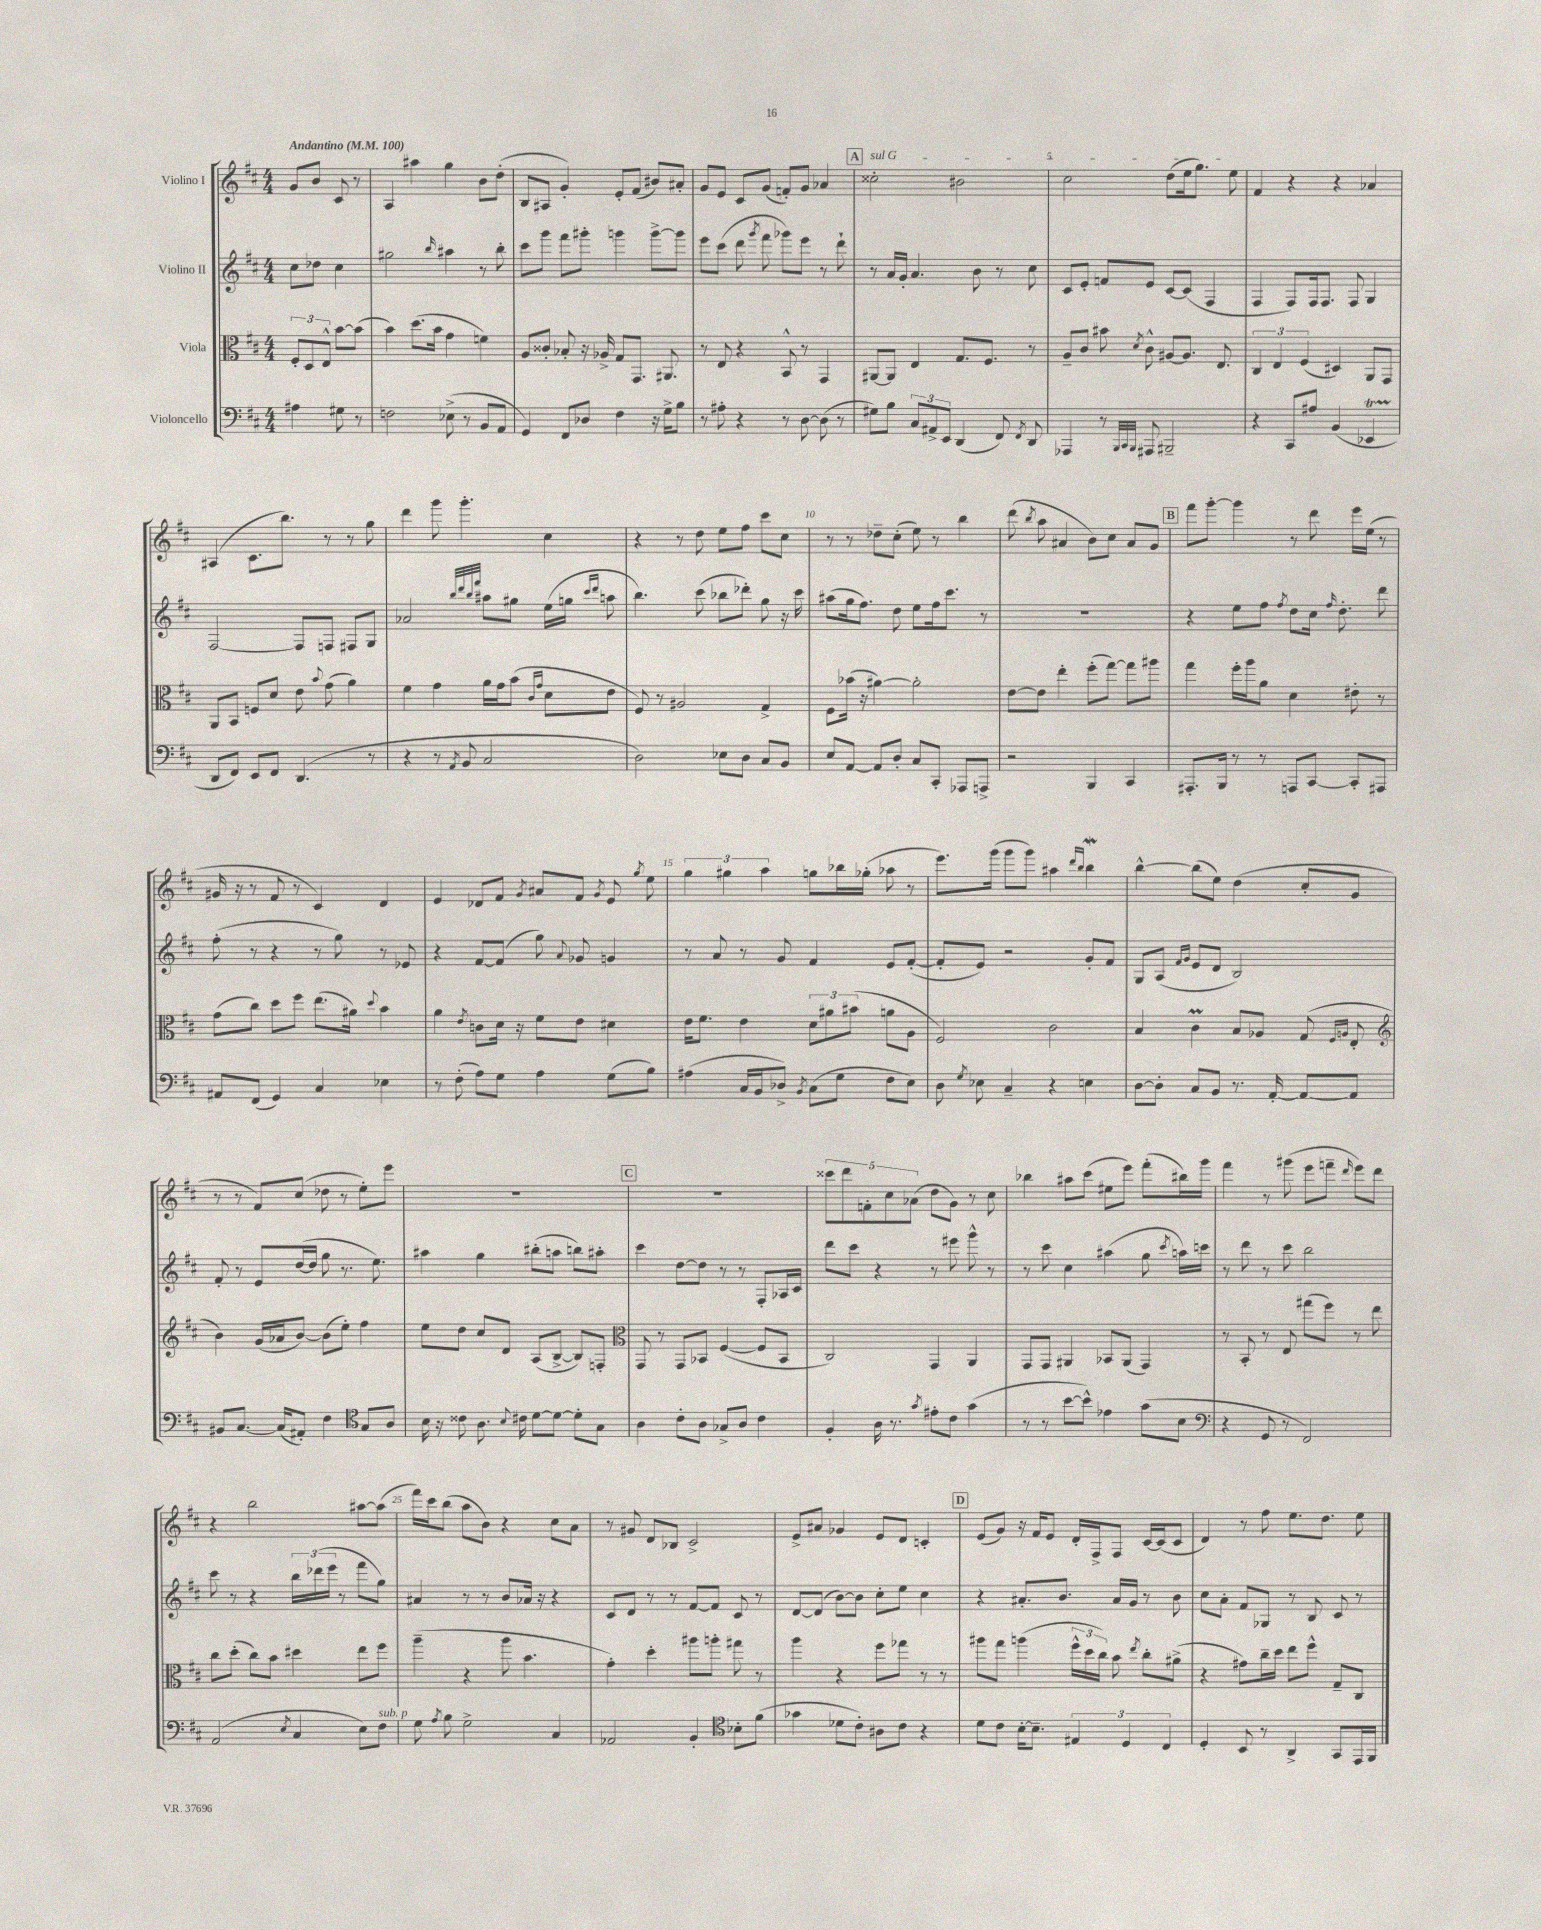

**kern	**kern	**kern	**kern
*staff4	*staff3	*staff2	*staff1
*clefF4	*clefC3	*clefG2	*clefG2
*k[f#c#]	*k[f#c#]	*k[f#c#]	*k[f#c#]
*M4/4	*M4/4	*M4/4	*M4/4
*MM100	*MM100	*MM100	*MM100
4A#	12F#'	8cc#	8g
.	12D	.	.
.	.	8dd-	8b
.	12E^^	.	.
8G#	[8b	4cc#	8c#
8r	(8b]	.	8r
=	=	=	=
2F	4b)	2gg#	4A
.	(8.dd	.	4aa#
.	16b	.	.
.	.	16qqbb	.
(8E-^	4g	4aa#	4gg
8r	.	.	.
8BB	4f)	8r	8b
8AA	.	8bb'	(8dd'
=	=	=	=
4GG)	8A	8ccc#	8B
.	8c##'	8ggg	8A#
8FF#	8B-'	8fff#	4g')
8D-	16r	8ggg#'	.
.	16A-^	.	.
4F#	8G	4ggg	8e'
.	8.GG	.	(8f#
16r	.	[8ggg^	8b#)
16G^	8.AA#	.	.
8B	.	8ggg]	8a#'
=	=	=	=
8r	8r	8eee	8g
8A#'	8E	(8ccc#	8e
4r	4r	8ddd	8c#
.	.	8qggg	.
.	.	8fff#	(8g
8r	8BB^^	8ggg-)	8f')
[8D	8r	8eee	8g
(8D]	4GG	8r	4a-
8r	.	8ddd`	.
=	=	=	=
8G#)	[8AA#	8r	2cc##'
8B	8AA#]	16a	.
.	.	16g'	.
12C#	4E	4.a	.
12AA#^	.	.	.
12EE	.	.	.
(4DD	8.G	.	2b#
.	.	8b	.
.	8.F#	.	.
8FF#)	.	8r	.
8qFF#	.	.	.
8DD	8r	8cc#	.
=	=	=	=
4AAA-	8A~	8c#	2cc#
.	8c#	8e'	.
8r	8b#	8f	.
32qqBBB	.	.	.
32qqCC#	.	.	.
32qqBBB	8qd	.	.
8AAA#	8c#^^	8e	.
2BBB#~	[8A#	[8c#	(8dd
.	8.A#]	(8c#]	16ee
.	.	.	8.gg)
.	.	4F#	.
.	8.E	.	.
.	.	.	8ee
=	=	=	=
4r	6C#	4F#	4f#
.	6E	.	.
8CC#	.	8F#)	4r
.	(6F#	.	.
8A#	.	16F#	.
.	.	8.F#	.
(4BB	4D#)	.	4r
.	.	8F#	.
4EE-	8AA	4G	4a-
.	8GG	.	.
=	=	=	=
8DD	8AA	[2F#	(4A#
8FF#)	8BB	.	.
8EE	8F	.	8.c#
8FF#	8d	.	.
.	.	.	8.bb)
(4.DD	8e	8F#]	.
.	8qqb	.	.
.	(8g	8F	8r
.	4a)	8F#	8r
8r	.	8G	8gg
=	=	=	=
4r	4f#	2a-	4ddd
8r	4g	.	8ggg
8qAA	.	.	.
8BB	.	.	4.ggg'
.	.	32qqbb	.
.	.	32qqddd	.
.	.	32qqbb	.
.	.	32qqfff#	.
2C#	16a	8aa#	.
.	16g	.	.
.	(8b	8gg#	.
.	16qqc#	.	.
.	16qqg	.	.
.	8d	(16ee	4cc#
.	.	16gg	.
.	.	16qqccc#	.
.	.	16qqddd	.
.	8e	8aa	.
=	=	=	=
2D)	8F#)	4.bb)	4r
.	8r	.	.
.	2A#	.	8r
.	.	(8ccc#	8dd
8E-	.	8bb-	8ee
8D	.	8ddd-')	8ff#
8C#	4G^	8gg	8ccc#
8BB	.	16r	8cc#
.	.	16ccc#	.
=	=	=	=
8E	8F#	(8aa#	8r
[8AA	(16b-	16gg	8r
.	16r	8.ff#)	.
8AA]	[4a#)	.	8dd-~
8D'	.	8dd	(8cc#'
8C#	2a#']	8ee	8ee)
8CC#'	.	16ff#	8r
.	.	8.ccc#	.
8AAA-	.	.	4bb
8AAA^	.	8r	.
=	=	=	=
2r	[8e	1r	(8ddd
.	.	.	8qbb
.	8e]	.	8aa
.	4ee'	.	4a#
4BBB	(8ff#'	.	8b)
.	[8gg)	.	8cc#
4CC#	8gg]	.	8a#
.	8aa#	.	8g
=	=	=	=
8.AAA#'	4gg	4r	8fff#
.	.	.	[8ggg'
16BBB	.	.	.
8r	16ff#'	8ee	4ggg]
.	16aa	.	.
8r	8a	8ff#	.
.	.	8qff#	.
8AAA	4d	8dd	8r
[8CC#	.	16cc#	8ddd
.	.	16qqff#	.
.	.	8.dd'	.
8CC#']	8e#'	.	16eee
.	.	.	(16ee
8AAA#	8r	8ddd	8r
=	=	=	=
8AA#	(8g	(8ff#'	16g#
.	.	.	16r
(8FF#	8cc#)	8r	8r
4GG)	8dd	4r	8f#
.	8ff#	.	8r
4C#	(8.ee	8r	4c#)
.	.	8gg)	.
.	16a#)	.	.
.	8qqdd	.	.
4E-	4b	8r	4d
.	.	8e-	.
=	=	=	=
8r	4a	4r	4e
(8F#'	.	.	.
.	8qe	.	.
8A)	8c	[8f#	8d-
8G	16d	(8f#]	8f#
.	16r	.	.
.	.	.	8qg
4A	8f#	8gg)	8a#
.	.	8qqa	.
.	8e	8g-	8f#
.	.	.	8qg
(8G	4d#	4g	8e
.	.	.	8qgg
8B)	.	.	8ee
=	=	=	=
(4A#	16e	8r	6gg
.	8.f#	.	.
.	.	8a	.
.	.	.	6gg#
16C#	4e	8r	.
16BB	.	.	.
.	.	.	6aa
8D-^)	.	8g	.
8qBB	.	.	.
(8C#	12d	4f#	8gg
.	12a#	.	.
8G	.	.	16bb-
.	(12b#	.	.
.	.	.	(16gg-'
8F#	8a	8e	8aa-
8E)	8A	([8f#'	8r
=	=	=	=
8D	2F#)	8f#']	8.eee)
8qG	.	.	.
8E-	.	8e)	.
.	.	.	(16ggg
4C#~	.	2r	8ggg
.	.	.	8ggg)
4r	2c#	.	4aa#
.	.	.	16qqddd
.	.	.	16qqbb
4E	.	8g'	4bb
.	.	8f#	.
=	=	=	=
[8D	4B	8G	[4bb^^
8D']	.	(8A	.
.	.	16qqf#	.
.	.	16qqg	.
8C#	4c#	8e	(8bb]
8BB	.	8d	8ee)
8.r	8B	2B)	(4dd
.	8A-	.	.
[16AA'	.	.	.
8AA_	(8G	.	8cc#'
.	16qqF#	.	.
.	16qqA	.	.
8AA]	8E'	.	8g
=	=	=	=
*	*clefG2	*	*
8BB#	4b)	8f#'	8r
[8.C#	.	8r	8r
.	(16g	8e	8f#)
(16C#]	16a-	.	.
8AA#')	[8b)	([16dd	(8cc#
.	.	16dd]	.
4F#	(8b]	8gg	8dd-
.	8ee')	8.r	8r
*clefC4	*	*	*
8G	4ff#	.	8ee')
.	.	8.ee)	.
8A	.	.	8eee
=	=	=	=
16B	8ee	4aa#	1r
16r	.	.	.
8c##	8dd	.	.
8.A	8cc#	4gg	.
.	8d	.	.
8qqB	.	.	.
16c#	.	.	.
[8d	(8A	(8bb#'	.
8d_	[8B^	8aa	.
8d']	8B])	8bb)	.
8G	8F'	8aa#'	.
=	=	=	=
*	*clefC3	*	*
4A	8GG	4ccc#	1r
.	8r	.	.
8c#'	8GG	[8dd	.
8A	8BB-	8dd]	.
8G-^	([4F#	8r	.
8A	.	8r	.
4c#	8F#]	8F#'	.
.	8BB-	16A-	.
.	.	16c#	.
=	=	=	=
4F#'	2C#)	8ddd	10ccc##
.	.	.	10ddd
.	.	8ccc#	.
.	.	.	10f'
16A	.	4r	.
.	.	.	10cc#
8.r	.	.	.
.	.	.	(10a-
8qg	.	.	.
8e#'	4GG	8r	8dd
8c#	.	8eee#	8g)
(4g	4AA	8ggg^^	8r
.	.	8r	8cc#
=	=	=	=
8r	8GG	8r	4bb-
8r	8GG	8ccc#	.
[8b	4AA#	4cc#	8aa#
8b^^])	.	.	(8ccc#
4e-	8BB-	(4aa#	8ee#
.	(8AA#	.	8eee)
(8g	4GG)	8gg	(8fff#'
.	.	8qccc#	.
8B	.	16aa)	16bb#)
.	.	16ccc	16ggg
=	=	=	=
*clefF4	*	*	*
4r	8r	8r	4fff#
.	8BB'	8ddd	.
8GG	8r	8r	8r
8r	8E	8ccc#	(8ggg#
2FF#)	(8gg#	2bb	8eee
.	8ff#)	.	8fff~
.	.	.	16qqddd
.	8r	.	8eee)
.	8ee	.	8ddd
=	=	=	=
(2AA	8cc#	8ccc#	4r
.	(8dd'	8r	.
.	8cc#)	4r	2bb
.	8b	.	.
8qE	.	.	.
4C#	4dd#	24bb	.
.	.	(24ddd-	.
.	.	24eee	.
.	.	8r	.
8E)	8ee	8fff#	[8aa#
8F#	8ff#	8gg)	(8aa#]
=	=	=	=
8G	(4aa~	4a#	16fff#)
.	.	.	16ccc#
8qA	.	.	.
8B	.	.	(8bb
2G^	4r	8r	8aa
.	.	8r	8b)
.	8aa	8b	4r
.	4.b	16a-	.
.	.	16r	.
4C#	.	4r	8cc#
.	.	.	8a
=	=	=	=
2AA-	4g')	8c#	8r
.	.	8d	8g#
.	4dd'	8r	8d
.	.	8r	8B-
4BB'	8aa#	[8f#	2c#^
.	8aa'	8f#]	.
*clefC4	*	*	*
8B-'	8gg#	8c#	.
(8f#	8r	8r	.
=	=	=	=
4g-	4aa	[8d	8e^
.	.	(8d]	8a#
8d-	4r	[8b)	4g-
8c#')	.	8b]	.
8A#	8ff#	8cc#'	8e
8c#	8gg-	8ee	8d
4r	8r	4cc#	4c'
.	8r	.	.
=	=	=	=
8d	8aa#	4r	(8e
8c#	8gg	.	8g)
[16B'	(4aa	8.a#'	16r
8.B~]	.	.	16f#
.	.	.	8e
.	.	8.b	.
6E#	24ff#^^	.	16d'
.	24dd	.	.
.	.	.	16F#^
.	24cc#)	.	.
.	8b	16a#	8F#
6D	.	.	.
.	.	16g	.
.	8qee	.	.
.	8cc#'	8r	[16c#
.	.	.	(16c#]
6C#	.	.	.
.	(8a#^	8b	8c#
=	=	=	=
4D'	4r	8cc#	4d)
.	.	8a'	.
8BB	8g#)	8f#	8r
8r	16cc#~	8G-	8ff#
.	16dd	.	.
4AA^	8ee	8r	8.ee
.	8ff#^^	8B	.
.	.	.	8.dd
8GG	8G~	8c#	.
16EE	8C#	8r	8ee
16FF#	.	.	.
==	==	==	==
*-	*-	*-	*-
